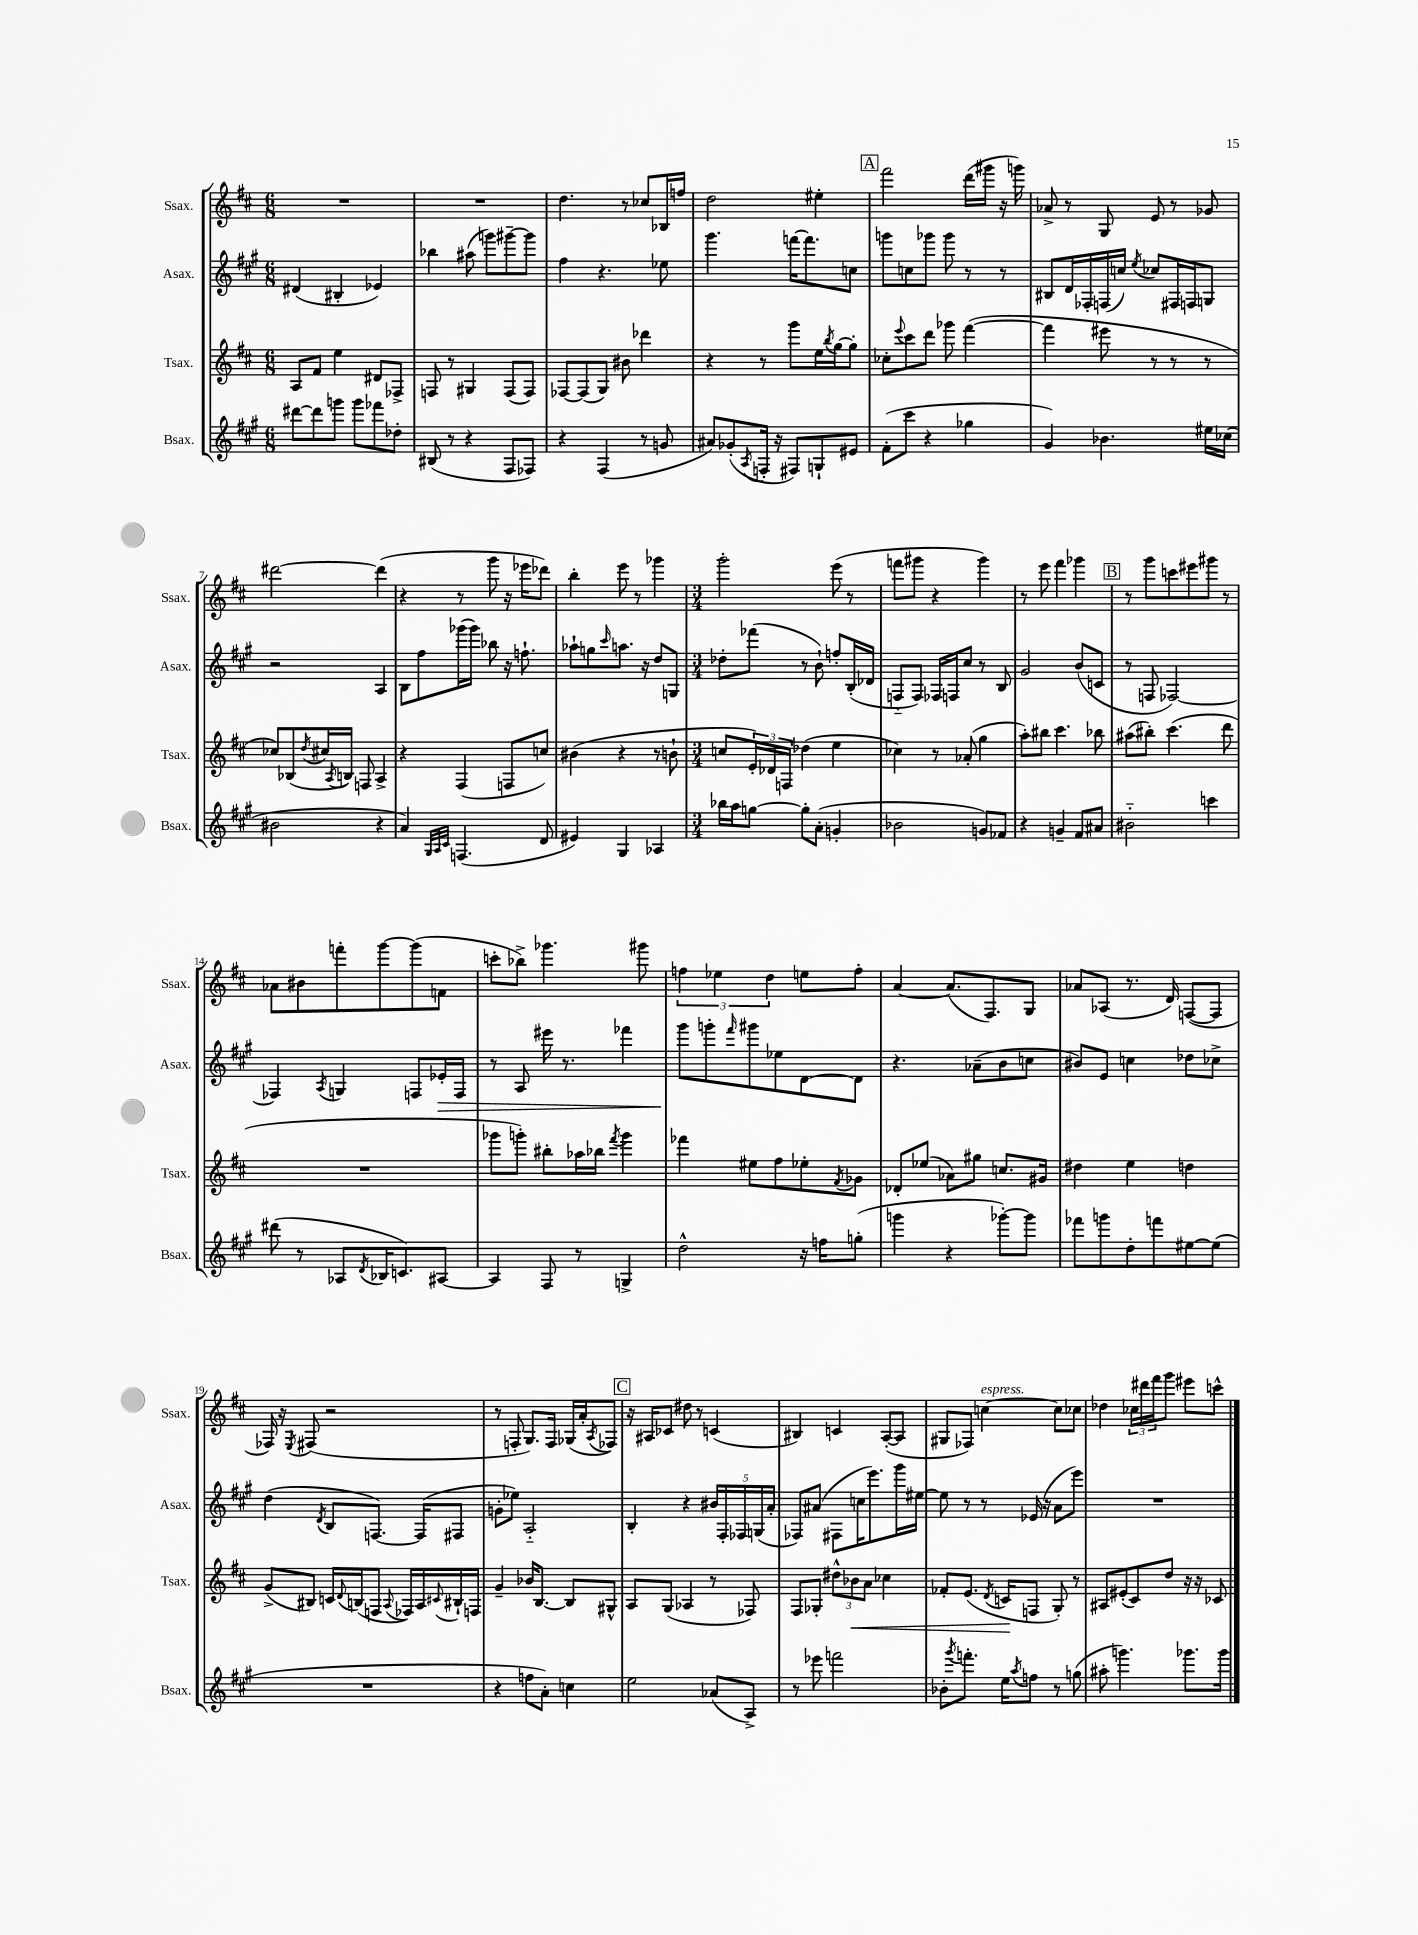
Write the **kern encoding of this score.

**kern	**kern	**kern	**kern
*staff4	*staff3	*staff2	*staff1
*clefG2	*clefG2	*clefG2	*clefG2
*k[f#c#g#]	*k[f#c#]	*k[f#c#g#]	*k[f#c#]
*M6/8	*M6/8	*M6/8	*M6/8
[8ddd#	8A	(4d#	2.r
8ddd#]	8f#	.	.
8ggg	4ee	4B#'	.
8ggg	.	.	.
8fff-	8d#	4e-)	.
8dd-'	8F-^	.	.
=	=	=	=
(8B#	8F	4bb-	2.r
8r	8r	.	.
4r	4G#	(8aa#	.
.	.	8ggg)	.
8F#	(8F	[8ggg#~	.
8F-)	8F)	8ggg#]	.
=	=	=	=
4r	[8F-	4ff#	4.dd
.	(8F-]	.	.
(4F#	8G)	4.r	.
.	8b#	.	8r
8r	4ddd-	.	8cc-
8g	.	8ee-	16B-
.	.	.	16ff
=	=	=	=
8a#)	4r	4.ggg#	2dd
(8g-'	.	.	.
8qA	.	.	.
16F'	8r	.	.
16r	.	.	.
8F#)	8ggg	[16fff	.
.	.	8.fff]	.
8G`	16ee	.	4ee#'
.	8qbb	.	.
.	[16gg	.	.
8e#	8gg']	8cc	.
=	=	=	=
(8f#'	8cc-'	8ggg	2fff#
.	8qqeee	.	.
8ccc#	8ccc#	8cc	.
4r	8ddd	8ggg-	.
.	8ggg-	8ggg-	.
4gg-	([4fff#	8r	(16ddd
.	.	.	16ggg#
.	.	8r	16r
.	.	.	16ggg)
=	=	=	=
4g#)	4fff#]	8B#	8a-^
.	.	16d	8r
.	.	16F-'	.
4.b-	8eee#	(16F	8G
.	.	16cc)	.
.	.	8qee	.
.	8r	8cc-	8e
.	8r	16F#	8r
.	.	16F	.
16ee#	8r	8G	8g-
(16cc-	.	.	.
=	=	=	=
2b#	8cc-)	2r	[2ddd#
.	(8B-	.	.
.	8qdd	.	.
.	16cc#	.	.
.	8qA	.	.
.	16B)	.	.
.	8F	.	.
4r	4A^	4A	(4ddd#]
=	=	=	=
4a)	4r	8B	4r
.	.	8ff#	.
32qqG#	.	.	.
32qqA	.	.	.
32qqc#	.	.	.
(4.F	(4F#	(16ggg-	8r
.	.	16ggg-)	.
.	.	8bb-	8ggg
.	8F	16r	16r
.	.	8.ff`	16eee-
8d	8cc)	.	8ddd-)
=	=	=	=
4e#)	(4b#	8aa-`	4bb'
.	.	8gg	.
.	.	16qqccc#	.
4G#	4r	8.aa	8eee
.	.	.	8r
.	.	16r	.
4A-	8r	8dd	4ggg-
.	8b`	8G	.
=	=	=	=
*M3/4	*M3/4	*M3/4	*M3/4
16bb-	8cc	8dd-'	2ggg'
16aa	.	.	.
[8gg	24e')	(8fff-	.
.	24d-	.	.
.	24F	.	.
8gg']	(4dd-	8r	.
(8a'	.	8b`)	.
4g'	4ee	8ff'	(8eee
.	.	(16B'	8r
.	.	16d-	.
=	=	=	=
2b-	4cc-)	8F'~	8fff
.	.	8F)	8ggg#
.	8r	16F-	4r
.	.	16F	.
.	(8a-'	8cc#	.
8g)	4gg	8r	4ggg#)
8f-	.	8B	.
=	=	=	=
4r	8aa')	2g#	8r
.	8bb#	.	8eee
4g~	4.ccc#	.	4fff#
8f#	.	(8b	4ggg-
8a#	8bb-	8c	.
=	=	=	=
2b#'~	(8aa#	8r	8r
.	8bb#')	8F	8ggg
.	(4.ccc#	[2F-)	8ccc
.	.	.	8eee#
4ccc	.	.	8ggg#
.	8ddd	.	8r
=	=	=	=
(8ddd#	2.r	4F-]	8a-
8r	.	.	8b#
.	.	8qA	.
8A-	.	4G	8fff'
8qd	.	.	.
16B-	.	.	[8ggg
8.c)	.	.	.
.	.	8F	(8ggg]
[8A#	.	16e-'	8f
.	.	16F	.
=	=	=	=
4A#]	8ggg-	8r	8ccc'
.	8ggg')	8A	8bb-^)
8F#	8bb#'	16eee#	4.ggg-
.	.	8.r	.
8r	16aa-	.	.
.	16bb-	.	.
.	8qfff#	.	.
4G^	4ggg	4fff-	.
.	.	.	8ggg#
=	=	=	=
2dd^^	4fff-	8ggg#	6ff
.	.	8ggg'	.
.	.	.	6ee-
.	.	16qqfff#	.
.	8ee#	8ggg#	.
.	.	.	6dd
.	8ff#	8ee-	.
16r	8ee-'	[8d	8ee
16ff	.	.	.
.	8qf#	.	.
(8gg'	8g-	8d]	8ff'
=	=	=	=
4ggg	8d-'	4.r	[4a
.	(8ee-	.	.
4r	8a-)	.	(8.a]
.	8gg#	(8a-~	.
.	.	.	8.F#)
[8ggg-')	8.cc	8b	.
8ggg-]	.	8cc	8G
.	16g#	.	.
=	=	=	=
8fff-	4dd#	8b#)	8a-
8ggg	.	8e	(8A-
8dd'	4ee	4cc	8.r
8fff	.	.	.
.	.	.	16d)
[8ee#	4dd	8dd-	([8F
(8ee#]	.	8cc-^	8F]
=	=	=	=
2.r	(8g^	(4dd	16F-)
.	.	.	16r
.	.	.	8qE
.	8B#)	.	(8F#
.	.	8qd	.
.	16c	8B	2r
.	8qqd	.	.
.	(16B	.	.
.	8F	[8.F)	.
.	8qqA	.	.
.	16F-)	.	.
.	16A	(16F]	.
.	8qqc#	.	.
.	16B#`	8F#	.
.	16F	.	.
=	=	=	=
4r	4g~	8g'	8r
.	.	8ee-)	8F'
8ff	16b-	2A'~	8.G)
.	[8.B	.	.
8a')	.	.	.
.	.	.	16F
4cc	8B]	.	(16G-
.	.	.	16a'
.	.	.	8qA
.	8G#^^	.	8F-)
=	=	=	=
2ee	8A	4B'	16r
.	.	.	16A#
.	(8G	.	8c-
.	4A-	4r	8dd#
.	.	.	8r
(8a-	8r	20b#	(4c
.	.	20F#'	.
.	.	20F-	.
8A^)	8F-)	.	.
.	.	(20G	.
.	.	20a'	.
=	=	=	=
8r	8F#	8F-)	4B#)
8eee-	8G-'	(8a#	.
2fff	12dd#^^	8F#	4c
.	12b-	.	.
.	.	16cc	.
.	12a	.	.
.	.	8.eee)	.
.	4cc-	.	([8A'
.	.	16ggg#	8A]
.	.	[16ee#	.
=	=	=	=
8b-'	8f-'	8ee#]	8G#
8qggg#	.	.	.
8.fff'	(8.e	8r	8F-)
.	.	8r	[4cc
.	8qd	.	.
16ee	16c	.	.
8qaa	.	.	.
8ff	8F	(16e-	.
.	.	16r	.
8r	8G')	8a	8cc]
(8gg	8r	8eee)	8cc-
=	=	=	=
8aa#'	8A#	2.r	4dd-
4.ggg)	(8e#'	.	.
.	8c#)	.	24cc-
.	.	.	24ddd#
.	.	.	24fff#
.	8dd	.	8ggg
8.ggg-	16r	.	8eee#
.	16r	.	.
.	8c-	.	8ccc^^
16ggg-	.	.	.
==	==	==	==
*-	*-	*-	*-
